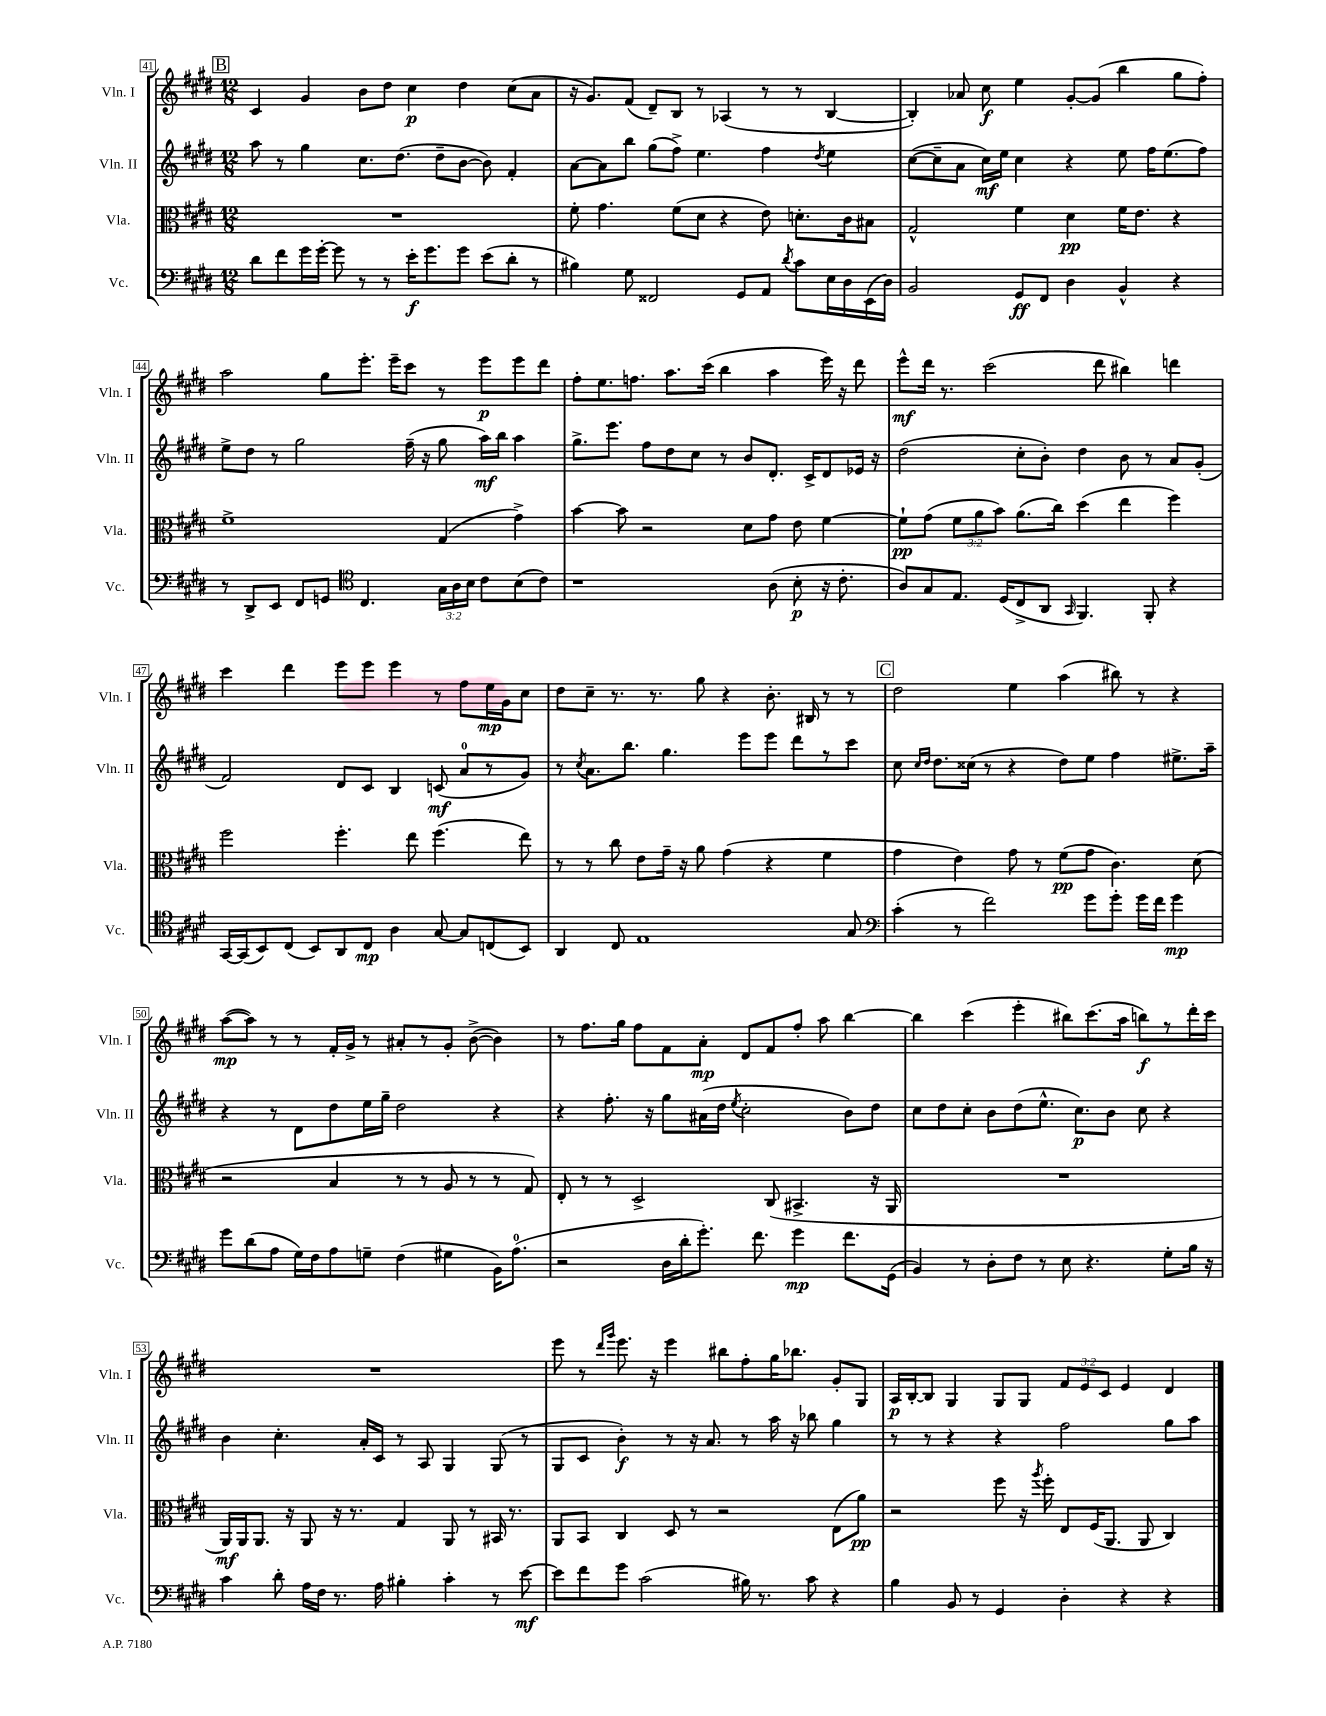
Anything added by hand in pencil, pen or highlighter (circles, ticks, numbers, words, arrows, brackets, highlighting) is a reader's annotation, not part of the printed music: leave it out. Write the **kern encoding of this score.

**kern	**kern	**kern	**kern
*staff4	*staff3	*staff2	*staff1
*clefF4	*clefC3	*clefG2	*clefG2
*k[f#c#g#d#]	*k[f#c#g#d#]	*k[f#c#g#d#]	*k[f#c#g#d#]
*M12/8	*M12/8	*M12/8	*M12/8
8d#	1.r	8aa	4c#
8f#	.	8r	.
16g#	.	4gg#	4g#
[16g#'	.	.	.
8g#]	.	.	.
8r	.	8.cc#	8b
8r	.	.	8dd#
.	.	(8.dd#	.
16e'	.	.	4cc#
8.g#	.	.	.
.	.	8dd#~	.
8g#	.	[8b	4dd#
(8e	.	8b])	.
8d#'	.	4f#'	(8cc#
8r	.	.	8a
=	=	=	=
4B#)	8f#'	[8a	16r
.	.	.	8.g#)
.	4.g#	8a]	.
8G#	.	8bb	(8f#
2FF##	.	(8gg#	8d#~)
.	(8f#	8ff#^)	8B
.	8d#	4.ee	8r
.	4r	.	(4A-
8GG#	.	.	.
8AA	8e)	4ff#	8r
8qd#	.	.	.
8c#	8.d'	.	8r
.	.	8qdd#	.
16E	.	4ee	[4B
16D#	16c#	.	.
(16EE	8B#	.	.
16D#)	.	.	.
=	=	=	=
2BB	2G#^^	([8cc#	4B'])
.	.	8cc#~]	.
.	.	8a	8a-
.	.	16cc#)	8cc#
.	.	16ee	.
8GG#	4f#	4cc#	4ee
8FF#	.	.	.
4D#	4d#	4r	[8g#'
.	.	.	(8g#]
4BB^^	16f#	8ee	4bb
.	8.e	.	.
.	.	16ff#	.
.	.	(8.ee	.
4r	4r	.	8gg#
.	.	8ff#)	8ff#')
=	=	=	=
8r	1f#^	8ee^	2aa
8DD#^	.	8dd#	.
8EE	.	8r	.
8FF#	.	2gg#	.
8GG	.	.	8gg#
*clefC4	*	*	*
4.C#	.	.	8.eee'
.	.	.	16eee~
.	.	(16ff#~	8ccc#
.	.	16r	.
24G#	(4G#	8gg#	8r
24A	.	.	.
24B	.	.	.
8c#	.	16aa)	8eee
.	.	16bb	.
(8B	4g#^)	4aa	8eee
8c#)	.	.	8ddd#
=	=	=	=
1r	[4b	8.gg#^	8ff#'
.	.	.	8.ee
.	.	8.eee	.
.	8b]	.	.
.	.	.	8.ff
.	2r	8ff#	.
.	.	8dd#	8.aa
.	.	8cc#	.
.	.	.	(16ccc#
.	.	8r	4bb
.	8d#	8b	.
(8A	8g#	8.d#'	4aa
8B'	8e	.	.
.	.	16c#^	.
16r	[4f#	8d#	16eee)
8.c#'	.	.	16r
.	.	16e-	8ddd#
.	.	16r	.
=	=	=	=
8A)	8f#`]	(2dd#	8eee^^
8G#	(8g#	.	16ddd#
.	.	.	8.r
8.E	12f#	.	.
.	12a	.	.
.	.	.	(2ccc#
.	12b)	.	.
(16D#	.	.	.
8C#^	(8.a	8cc#'	.
8AA	.	8b')	.
.	16cc#)	.	.
16qqGG#	.	.	.
4.FF#)	(4dd#	4dd#	.
.	.	.	8ddd#
.	4ee	8b	4bb#)
8FF#'	.	8r	.
4r	4ff#)	8a	4ddd
.	.	(8g#'	.
=	=	=	=
[16GG#	2ff#	2f#)	4ccc#
(16GG#]	.	.	.
8BB)	.	.	.
(8C#	.	.	4ddd#
8BB)	.	.	.
8AA	4.ff#'	8d#	8eee
8C#	.	8c#	8eee
4A	.	4B	4eee
.	8ee	.	.
[8G#	(4.ff#	(8c	8r
8G#]	.	8a	8ff#
(8C	.	8r	16ee
.	.	.	16g#
8BB)	8ee)	8g#)	8cc#
=	=	=	=
4AA	8r	8r	8dd#
.	.	8qcc#	.
.	8r	8.a	8cc#~
8C#	8cc#	.	8.r
.	.	8.bb	.
1E	8e	.	.
.	.	.	8.r
.	16g#~	4.gg#	.
.	16r	.	.
.	8a	.	8gg#
.	(4g#	.	4r
.	.	8eee	.
.	4r	8eee	8.b'
.	.	8ddd#	.
.	.	.	16B#
.	4f#	8r	8r
8G#	.	8ccc#	8r
=	=	=	=
*clefF4	*	*	*
(4c#'	4g#	8cc#	2dd#
.	.	16qqcc#	.
.	.	16qqdd#	.
.	.	8.dd#	.
8r	4e)	.	.
.	.	(16cc##	.
2f#)	.	8r	.
.	8g#	4r	4ee
.	8r	.	.
.	(8f#	8dd#)	(4aa
8g#	8g#	8ee	.
8g#'	4.c#)	4ff#	8bb#)
16g#	.	.	8r
16f#	.	.	.
4g#	.	8.ee#^	4r
.	(8d#	.	.
.	.	16aa~	.
=	=	=	=
8g#	2r	4r	([8aa
(8d#	.	.	8aa])
8A	.	8r	8r
16G#)	.	8d#	8r
16F#	.	.	.
8A	4B	8dd#	16f#'
.	.	.	16g#^
8G~	.	16ee	8r
.	.	16gg#~	.
(4F#	8r	2dd#	8a#'
.	8r	.	8r
4G#	8A	.	8g#'
.	8r	.	([8b^
16BB)	8r	4r	4b])
(8.A	.	.	.
.	8G#)	.	.
=	=	=	=
2r	8E'	4r	8r
.	8r	.	8.ff#
.	8r	8.ff#'	.
.	.	.	16gg#
.	2D#^	.	8ff#
.	.	16r	.
16D#	.	8gg#	8f#
16d#'	.	.	.
8.g#')	.	(16a#	8a'
.	.	16dd#	.
.	.	8qee	.
.	.	2cc#'	8d#
8.f#	.	.	.
.	(8C#	.	8f#
4g#	4.BB#^	.	8ff#'
.	.	.	8aa
8.f#	.	8b)	[4bb
.	16r	8dd#	.
(16GG#	16AA	.	.
=	=	=	=
4BB)	1.r	8cc#	4bb]
.	.	8dd#	.
8r	.	8cc#'	(4ccc#
8D#'	.	8b	.
8F#	.	(8dd#	4eee'
8r	.	8.ee^^	.
8E	.	.	8bb#)
.	.	8.cc#)	.
4.r	.	.	(8.ccc#
.	.	8b	.
.	.	.	16aa
.	.	8cc#	8bb)
8G#'	.	4r	8r
16B	.	.	16ddd#'
16r	.	.	16ccc#
=	=	=	=
4c#	16AA)	4b	1.r
.	16AA	.	.
.	8.AA	.	.
8d#'	.	4.cc#'	.
.	16r	.	.
16A	8AA	.	.
16F#	.	.	.
8.r	16r	.	.
.	8.r	.	.
.	.	16a'	.
16A	.	16c#	.
4B#'	4G#	8r	.
.	.	8A	.
4c#'	8AA	4G#	.
.	8r	.	.
8r	16BB#	(8G#	.
.	8.r	.	.
[8e	.	8r	.
=	=	=	=
8e]	8AA	8G#	8eee
8f#	8BB	8c#	8r
.	.	.	16qqddd#
.	.	.	16qqggg#
8g#	4C#	4b')	8.eee
(2c#	.	.	.
.	.	.	16r
.	8D#	8r	4eee
.	8r	16r	.
.	.	8.a	.
.	2r	.	8bb#
16B#)	.	8r	8ff#'
8.r	.	.	.
.	.	16aa	16gg#
.	.	16r	8.bb-
8c#	.	8bb-	.
4r	(8E	4gg#	8g#'
.	8a)	.	8G#
=	=	=	=
4B	2r	8r	16A
.	.	.	[16B'
.	.	8r	8B]
8BB	.	4r	4G#
8r	.	.	.
4GG#	8ff#	4r	8G#
.	16r	.	8G#
.	8qaa	.	.
.	16ff#'	.	.
4D#'	8E	2ff#	12f#
.	.	.	12e
.	(16F#	.	.
.	.	.	12c#
.	8.AA	.	.
4r	.	.	4e
.	8AA	.	.
4r	4C#)	8gg#	4d#
.	.	8aa	.
==	==	==	==
*-	*-	*-	*-
